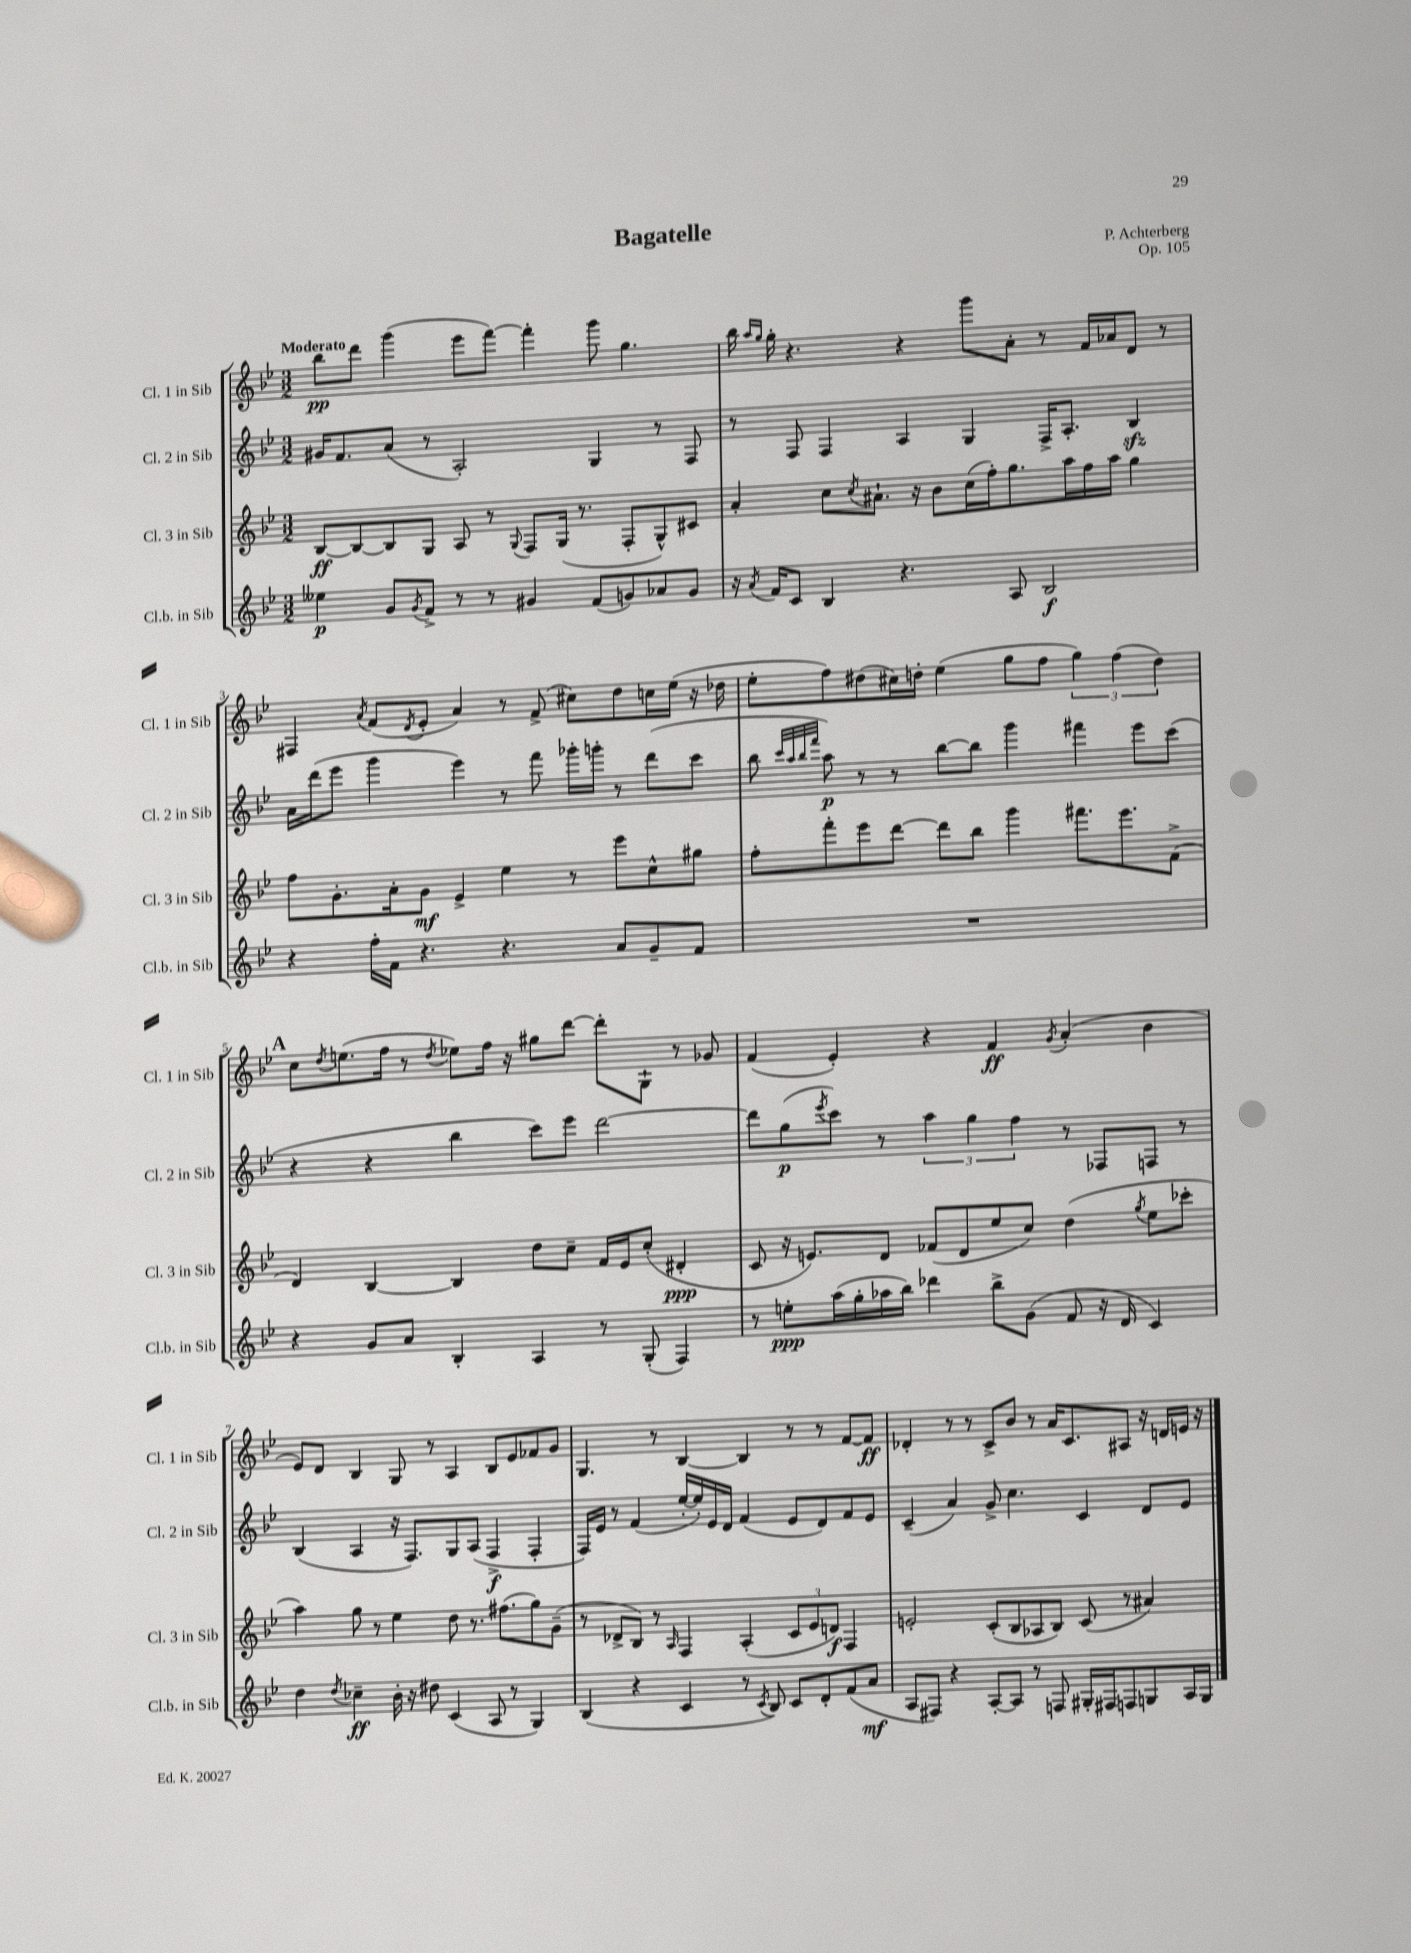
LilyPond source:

\header { title = "Bagatelle" composer = "P. Achterberg" opus = "Op. 105" }
<<
\new StaffGroup <<
\new Staff = "s0" \with { instrumentName = "Cl. 1 in Sib" shortInstrumentName = "Cl. 1 in Sib" } {
    \clef treble \key bes \major \numericTimeSignature \time 3/2 \tempo "Moderato"
    bes''8\pp d'''8 g'''4( ees'''8 f'''8~) f'''4-. g'''8 g''4. |
    bes''16 \grace { a''16 g''16 } g''16-. r4. r4 g'''8 a'8-. r8 f'16 aes'16 d'8 r8 |
    fis4 \acciaccatura { a'8 } f'8( \acciaccatura { d'8 } ees'8-. a'4) r8 f'8->( cis''8) d''8 c''16 ees''16( r16 des''16 |
    ees''8-. f''8) dis''8( cis''16) d''16-. ees''4( g''8 f''8 \tuplet 3/2 { g''4) f''4( d''4) } |
    \mark \markup { \bold "A" } c''8 \acciaccatura { d''8 } e''8.( f''16 r8 \acciaccatura { d''8 } ees''8) f''16 r16 gis''8 d'''8~ d'''8-. g8-! r8 ges'8 |
    f'4( ees'4-.) r4 f'4\ff \acciaccatura { g'8 } a'4-.( bes'4 |
    ees'8) d'8 bes4 g8 r8 a4 bes8 ees'8 fes'8 g'8 |
    g4. r8 bes4~ bes4 r8 r8 f'8~ f'8\ff |
    des'4-. r8 r8 c'8-> bes'8 r8 a'16 c'8. ais8 r16 d'16 e'16 r16 \bar "|." |
}
\new Staff = "s1" \with { instrumentName = "Cl. 2 in Sib" shortInstrumentName = "Cl. 2 in Sib" } {
    \clef treble \key bes \major \numericTimeSignature \time 3/2
    gis'16 f'8. a'8( r8 a2-.) g4 r8 f8 |
    r8 f8 f4 a4 g4 f16-> a8.-. bes4\sfz |
    a'16 d'''16( ees'''8 g'''4 ees'''4) r8 f'''8 ges'''16-. g'''16-. r8 d'''8( c'''8 |
    bes''8 \grace { c'''32 a''32 bes''32 f'''32 } a''8\p) r8 r8 bes''8~ bes''8 g'''4 fis'''4 ees'''8 c'''8( |
    \mark \markup { \bold "A" } r4 r4 bes''4 c'''8) ees'''8 d'''2~ |
    d'''8 g''8\p( \acciaccatura { ees'''8 } c'''8) r8 \tuplet 3/2 { a''4 g''4 f''4 } r8 fes8 f8 r8 |
    bes4( a4 r16 f8.) g8 a8( f4->\f f4-. |
    f16) ees'16 r8 f'4( ees''16~-. ees''16-.) ees'16 d'16 f'4( ees'8 d'8) f'8 ees'8 |
    c'4--( a'4) g'8-> c''4. c'4 d'8 ees'8 \bar "|." |
}
\new Staff = "s2" \with { instrumentName = "Cl. 3 in Sib" shortInstrumentName = "Cl. 3 in Sib" } {
    \clef treble \key bes \major \numericTimeSignature \time 3/2
    bes8~\ff bes8~ bes8 g8 a8 r8 \appoggiatura { g8 } f8 g16( r8. f8-. g8-^) cis'8 |
    a'4-. c''8 \acciaccatura { c''8 } ais'8.-! r16 bes'8 c''16( f''16-.) g''8. a''16 f''16 a''16 g''4 |
    f''8 g'8.-. a'16-. g'8\mf ees'4-> ees''4 r8 ees'''8 c''8-^ gis''8 |
    f''8-. f'''8-. ees'''8 d'''8~ d'''8 bes''8 g'''4 fis'''8. ees'''8. f'8->( |
    \mark \markup { \bold "A" } d'4) bes4~ bes4 d''8 c''8-- f'16 ees'16 c''8-.( dis'4-.\ppp |
    c'8 r16 e'8.) d'8 fes'8( d'8 ees''8 c''8) d''4( \acciaccatura { g''8 } ees''8 ces'''8-. |
    a''4) g''8 r8 ees''4 d''8 r8. fis''8.( g''8) g'8--( |
    r8 des'8-> bes8) r8 \grace { a16 } f4 a4-.( \tuplet 3/2 { c'8 ees'8 d'8\f) } f4 |
    e'2-. c'8-.( bes8 aes8 bes8) c'8( r8 ais'4) \bar "|." |
}
\new Staff = "s3" \with { instrumentName = "Cl.b. in Sib" shortInstrumentName = "Cl.b. in Sib" } {
    \clef treble \key bes \major \numericTimeSignature \time 3/2
    eeses''4\p g'8 \acciaccatura { g'8 } f'8-> r8 r8 gis'4 f'8( g'8) aes'8 g'8 |
    r16 \acciaccatura { a'8 } f'16 c'8 bes4 r4. a8 bes2\f |
    r4 f''16-. f'16 r4. r4. a'8 g'8-- f'8 |
    R1. |
    \mark \markup { \bold "A" } r4 g'8 a'8 bes4-. a4 r8 g8-.( f4) |
    r8 e''8-.\ppp a''16( g''16-. aes''16 bes''16) des'''4 bes''8-> g'8( f'8 r16 d'16 c'4) |
    d''4 \acciaccatura { d''8 } ces''4--\ff bes'16-. r16 dis''8 c'4( a8 r8 g4) |
    bes4( r4 c'4 r8 \acciaccatura { c'8 } bes8) c'8 d'8-. f'8( a'8\mf |
    a8 fis8) r4 a8~-. a8 r8 f8 gis16-. fis16 f8 g8 a16 g16 \bar "|." |
}
>>
>>
